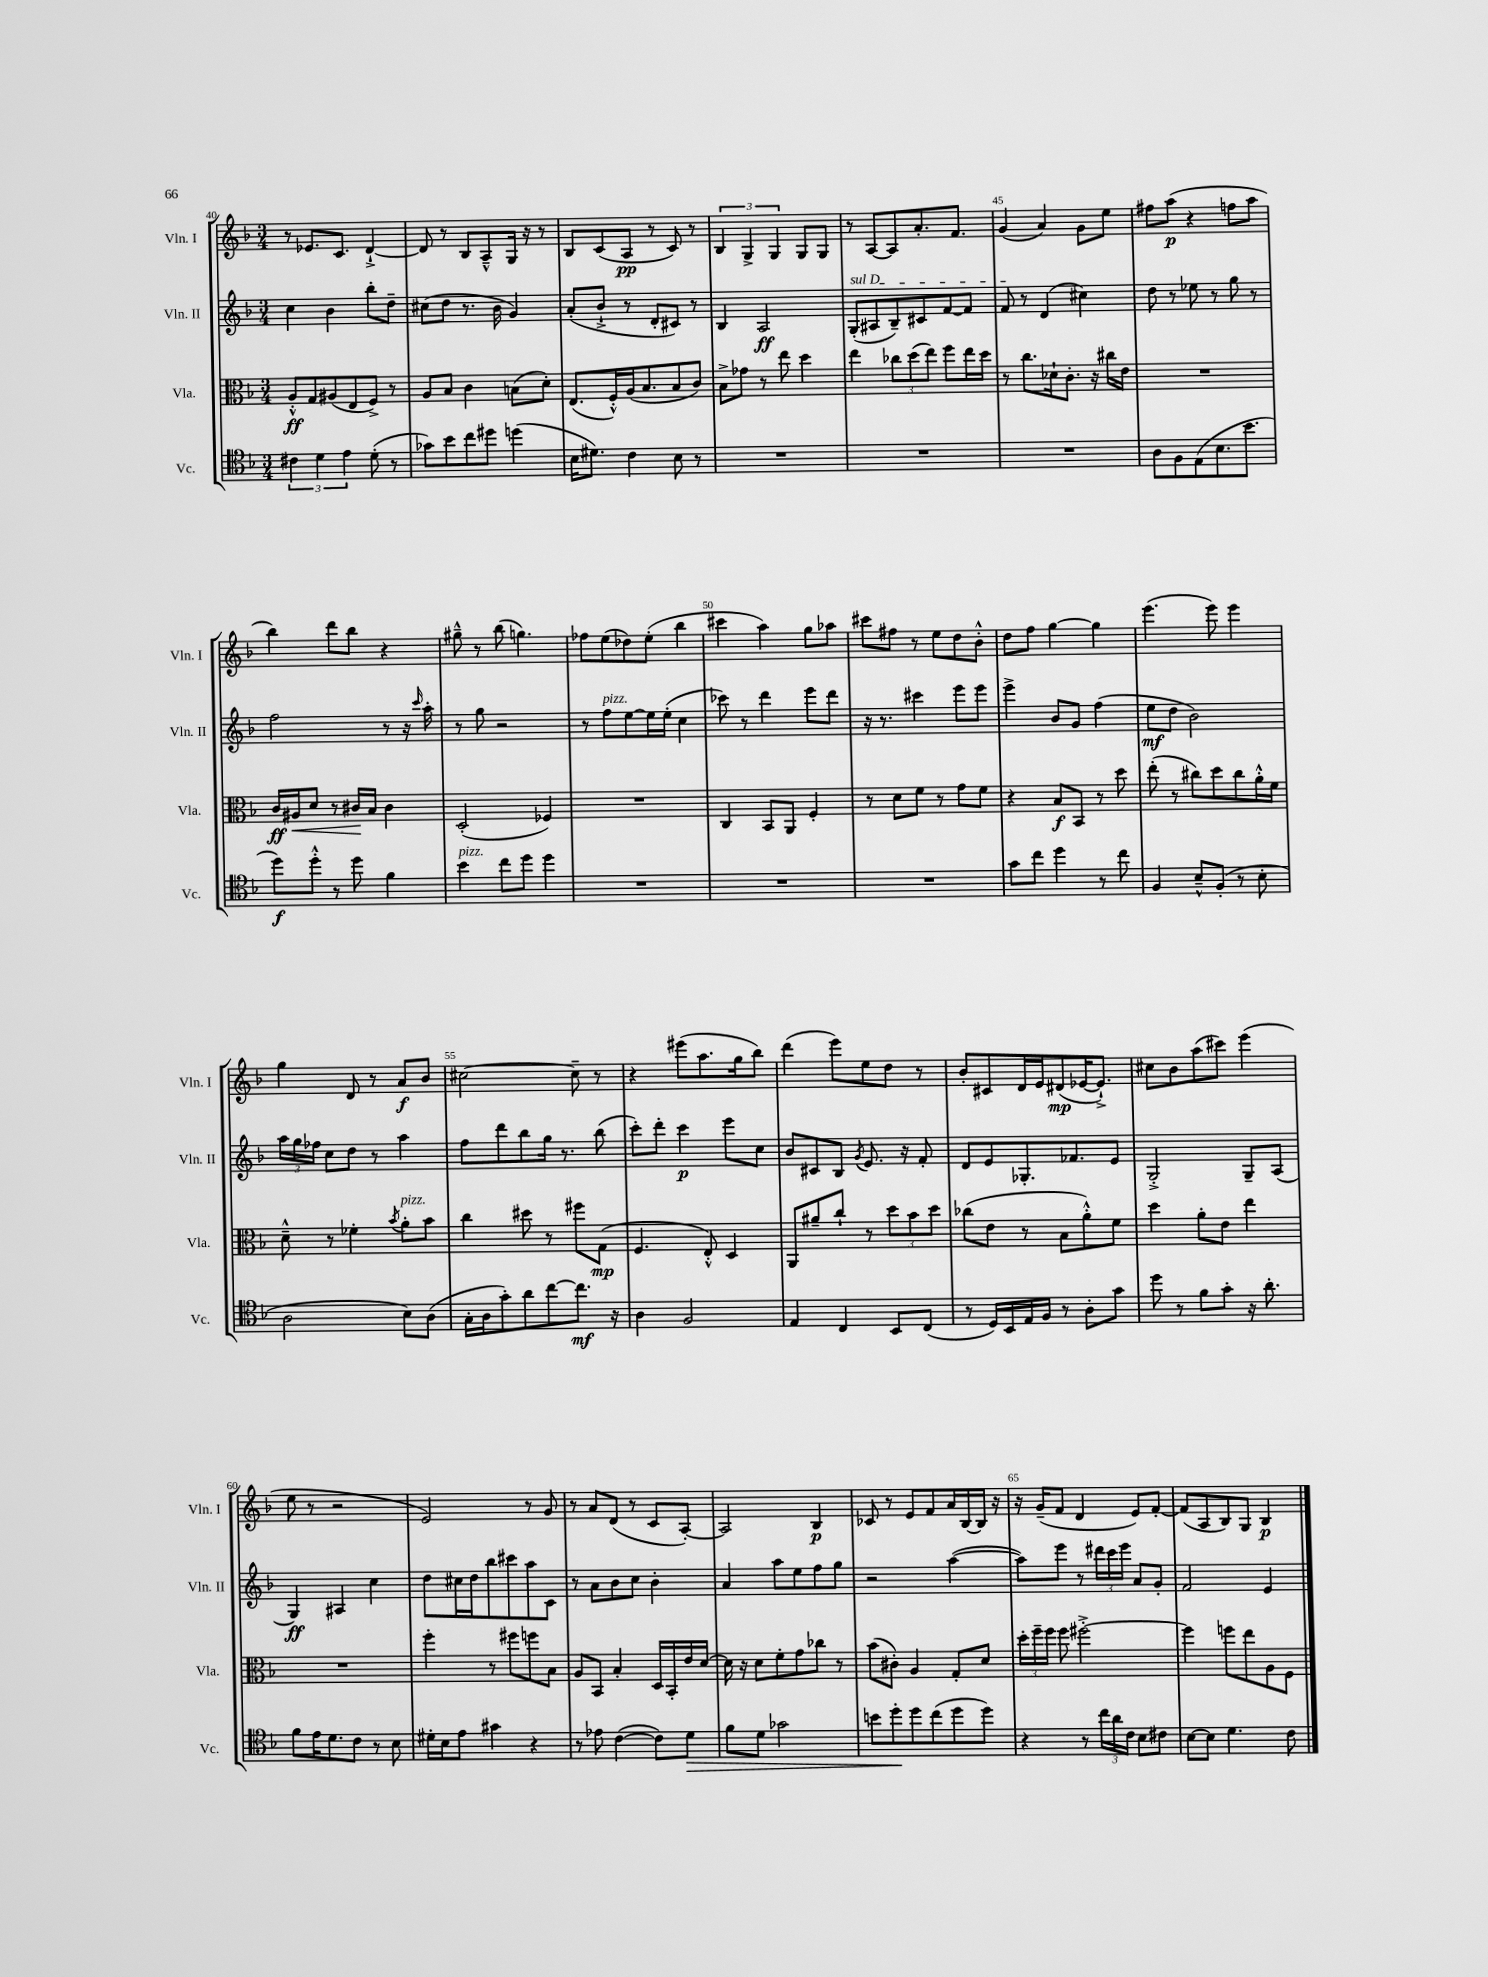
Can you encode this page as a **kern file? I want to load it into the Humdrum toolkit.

**kern	**kern	**kern	**kern
*staff4	*staff3	*staff2	*staff1
*clefC4	*clefC3	*clefG2	*clefG2
*k[b-]	*k[b-]	*k[b-]	*k[b-]
*M3/4	*M3/4	*M3/4	*M3/4
6c#\	8A'^^/L	4cc\	8r
.	8G/	.	8.e-/L
6d\	.	.	.
.	(8A#/	4b-\	.
.	.	.	8.c/J
6e\	.	.	.
.	8E/	.	.
(8d'\	8F^/J)	8bb-'\L	[4d`^/
8r	8r	8dd~\J	.
=	=	=	=
8g-\L)	8A/L	(8cc#\L	8d/]
8b-\	8B-/J	8dd\J	8r
8cc\	4c\	8.r	8B-/L
8dd#\J	.	.	8A~^^/
.	.	16b-\	.
(4dd\	(8B\L	4g/)	16G/Jk
.	.	.	16r
.	8d'\J)	.	8r
=	=	=	=
16B-\LK	(8.E/L	(8a'/L	8B-/L
8.d#\J)	.	.	.
.	.	8b-`^/J	(8c/
.	16F'^^/L)	.	.
4c\	(16A/J	8r	8A/J
.	8.B-/	.	.
.	.	8d'/L	8r
8B-\	8B-/	8c#/J)	8c/)
8r	8c/J)	8r	8r
=	=	=	=
2.r	8B-^\L	4B-/	6B-/
.	8g-\J	.	.
.	.	.	6G^/
.	8r	2A/	.
.	.	.	6G/
.	8ee\	.	.
.	4dd\	.	8G/L
.	.	.	8G/J
=	=	=	=
2.r	4ee\	(8G'/L	8r
.	.	8A#/	[8A/L
.	12cc-\L	8B-~/)	8A/]
.	(12dd\	.	.
.	.	8c#/	8.a'/
.	12ee\J)	.	.
.	8ff\L	[8f/	.
.	.	.	8.f/J
.	16ee\L	8f/]J	.
.	16dd\JJ	.	.
=	=	=	=
2.r	8r	8f/	(4g/
.	8.cc\L	8r	.
.	.	(4d/	4a/)
.	16d-`\k	.	.
.	8.c'\J	.	.
.	.	4cc#\)	8g\L
.	16r	.	.
.	16cc#\LL	.	8ee\J
.	16e\JJ	.	.
=	=	=	=
8A\L	2.r	8dd\	8ff#\L
8F\	.	8r	(8aa\J
(8E\	.	8ee-\	4r
8.B-\	.	8r	.
.	.	8gg\	8ff\L
8.b-\J	.	.	.
.	.	8r	8aa\J
=	=	=	=
8dd\L)	16c/LL	2ff\	4bb-\)
.	16A#/J	.	.
8dd'^^\J	8d/J	.	.
8r	8r	.	8ddd\L
8dd\	16c#/LL	.	8bb-\J
.	16B-/JJ	.	.
4f\	4c#\	8r	4r
.	.	16r	.
.	.	16qqccc/	.
.	.	16aa'\	.
=	=	=	=
4b-\	(2D'/	8r	8gg#~^^\
.	.	8gg\	8r
8cc\L	.	2r	(8bb-\
8dd\J	.	.	4.gg\)
4dd\	4F-/)	.	.
=	=	=	=
2.r	2.r	8r	8ff-\L
.	.	8ff\L	(8ee\
.	.	[8ee\	8dd-\)
.	.	16ee\]L	(8ee'\J
.	.	(16ee'\JJ	.
.	.	4cc\	4bb-\
=	=	=	=
2.r	4C/	8ccc-\)	4ccc#\
.	.	8r	.
.	8BB-/L	4ddd\	4aa\)
.	8AA/J	.	.
.	4F'/	8eee\L	8gg\L
.	.	8ddd\J	8aa-\J
=	=	=	=
2.r	8r	16r	8ccc#\L
.	.	8.r	.
.	8d\L	.	8ff#\J
.	8f\J	4ccc#\	8r
.	8r	.	8ee\L
.	8g\L	8eee\L	8dd\
.	8f\J	8eee\J	8b-'^^\J
=	=	=	=
8g\L	4r	4eee^\	8dd\L
8cc\J	.	.	8ff\J
4dd\	8B-/L	8b-/L	[4gg\
.	8BB-/J	8g/J	.
8r	8r	(4ff\	4gg\]
8cc\	8dd\	.	.
=	=	=	=
4F/	(8ee'\	8ee\L	(4.eee\
.	8r	8dd\J	.
8B-~^^/L	8cc#\L)	2b-\)	.
(8F'/J	8dd\	.	8eee\)
8r	8cc#\	.	4eee\
8B-'\	16a'^^\L	.	.
.	16f\JJ	.	.
=	=	=	=
2A\	8d~^^\	24aa\LL	4gg\
.	.	24gg\	.
.	.	24ff-\JJ	.
.	8r	8cc\L	.
.	4f-'\	8dd\J	8d/
.	.	8r	8r
.	8qb-/	.	.
8B-\L)	8a'\L	4aa\	8a/L
(8A\J	8b-\J	.	8b-/J
=	=	=	=
16G'\LL	4cc\	8ff\L	[2cc#\
16A\J	.	.	.
8g'\)	.	8ddd\	.
8a\	8dd#\	8bb-\	.
[8cc\	8r	16gg\Jk	.
.	.	8.r	.
8.cc\]J	8ff#\L	.	8cc#~\]
.	(8G\J	(8bb-\	8r
16r	.	.	.
=	=	=	=
4A\	4.F/	8ccc'\L)	4r
.	.	8ddd'\J	.
2F/	.	4ccc\	(8eee#\L
.	8E'^^/)	.	8.aa\
.	4D/	8eee\L	.
.	.	.	16gg\k
.	.	8cc\J	8bb-\J)
=	=	=	=
4E/	8AA/L	8b-/L	(4ddd\
.	8a#~/	8c#/	.
4C/	8cc`/J	8B-/J	8eee\L)
.	.	8qg/	.
.	8r	8.e/	8ee\
8BB-/L	12dd\L	.	8dd\J
.	.	16r	.
.	12b-\	.	.
(8C/J	.	8f'/	8r
.	12dd\J	.	.
=	=	=	=
8r	(8cc-\L	8d/L	8b-'/L
16D/LL)	8e\J	8e/	8c#/
16BB-/	.	.	.
16E/	8r	8.G-'/	16d/L
16F/JJ	.	.	16e/J
8r	8B-\L	.	(8d#/
.	.	8.f-/	.
8A'\L	8a'^^\)	.	[16e-/K
.	.	.	8.e-`^/]J)
8g\J	8f\J	8e/J	.
=	=	=	=
8dd\	4dd\	2G'^/	8cc#\L
8r	.	.	8b-\
8f\L	8a'\L	.	(8aa\
8g'\J	8e\J	.	8ccc#\J)
16r	4ee\	8G~/L	(4eee\
8.a'\	.	.	.
.	.	(8A/J	.
=	=	=	=
8f\L	2.r	4G/)	8ee\
16e\K	.	.	8r
8.d\	.	.	.
.	.	4A#/	2r
8c\J	.	.	.
8r	.	4cc\	.
8B-\	.	.	.
=	=	=	=
16d#'\LL	4ff'\	8dd\L	2e/)
16B-\J	.	.	.
8e\J	.	16cc#\L	.
.	.	16dd\J	.
4g#\	8r	8bb-\	.
.	8ff#\L	8ccc#\	.
4r	8ff\	8aa\	8r
.	8B-\J	8c\J	8g/
=	=	=	=
8r	8A/L	8r	8r
8e-\	8BB-/J	8a\L	8a/L
([4c\	4B-'/	8b-\	(8d/J
.	.	8cc\J	8r
8c\]L)	16D/LL	4b-'\	8c/L
.	16BB-'/	.	.
8d\J	16e/	.	[8A'/J)
.	[16d/JJ	.	.
=	=	=	=
8f\L	16d\]	4a/	2A/]
.	16r	.	.
8d\J	8d\L	.	.
2g-\	8f'\	8aa\L	.
.	8g\	8ee\	.
.	8cc-\J	8ff\	4B-/
.	8r	8gg\J	.
=	=	=	=
8b\L	(8b-\L	2r	8c-/
8dd'\	8c#'\J)	.	8r
8dd\	4A/	.	8e/L
(8cc\	.	.	8f/
8dd\	8G'/L	([4aa\	16a/L
.	.	.	[16B-/
8dd\J)	8d/J	.	16B-/]JJ
.	.	.	16r
=	=	=	=
4r	24dd'\LL	8aa\]L)	16r
.	24ff~\	.	.
.	.	.	(16g~/LK
.	24ff\JJ	.	.
.	8ff\	8eee\J	8f/J
8r	[2ff#'^\	8r	4d/
24cc\LL	.	24ddd#\LL	.
24a\	.	24ccc\	.
24c\JJ	.	24eee\JJ	.
8B-\L	.	8a/L	8e/L)
8c#\J	.	8g'/J	[8f'/J
=	=	=	=
[8B-\L	4ff#\]	2f/	(8f/]L
8B-\]J	.	.	8A/
4.d\	8ff\L	.	8B-/)
.	8ee\	.	8G/J
.	8A\	4e/	4B-/
8c\	8F\J	.	.
==	==	==	==
*-	*-	*-	*-
